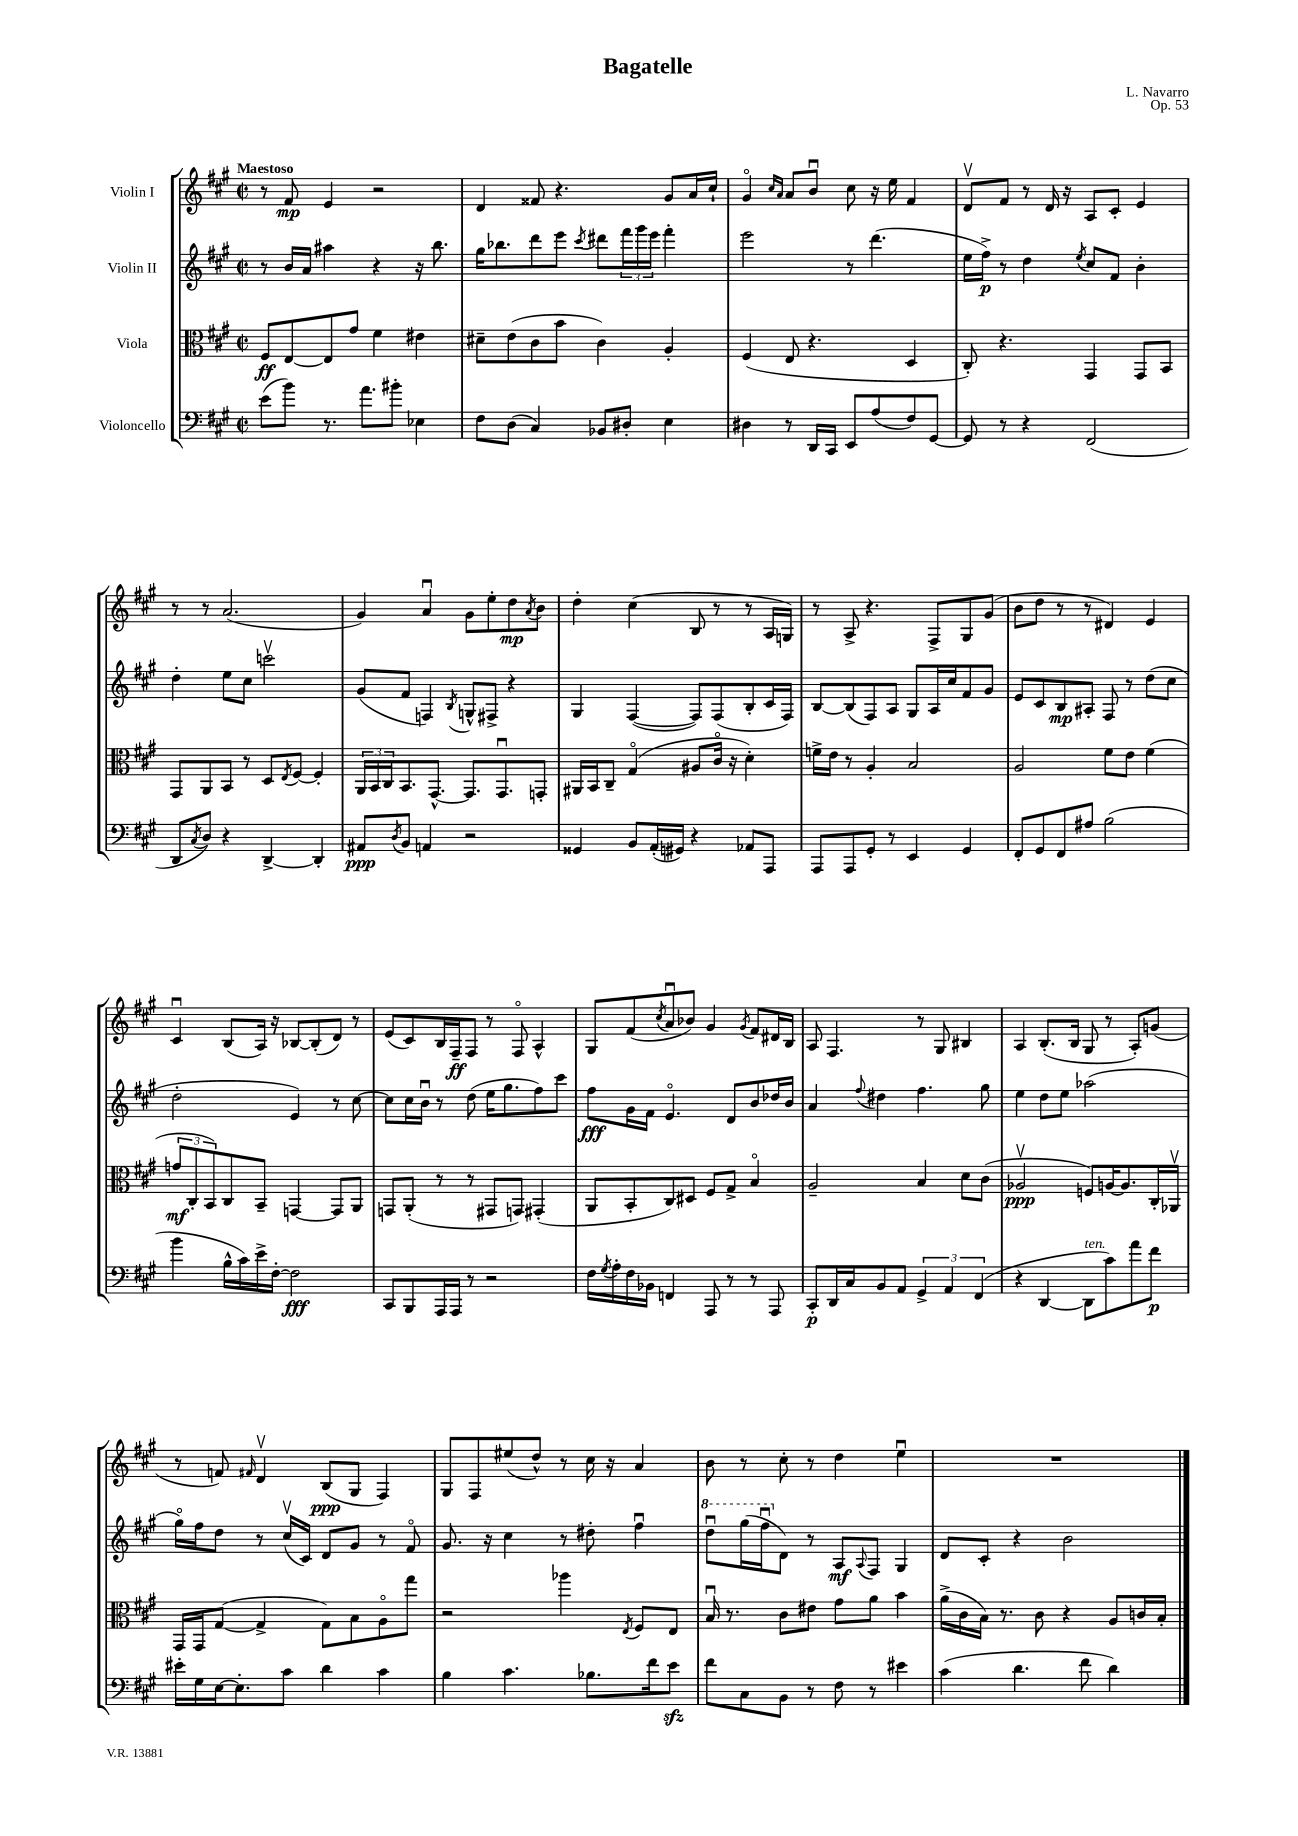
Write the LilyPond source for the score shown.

\header { title = "Bagatelle" composer = "L. Navarro" opus = "Op. 53" }
<<
\new StaffGroup <<
\new Staff = "s0" \with { instrumentName = "Violin I" } {
    \clef treble \key a \major \defaultTimeSignature \time 2/2 \tempo "Maestoso"
    r8 fis'8\mp e'4 r2 |
    d'4 fisis'8 r4. gis'8 a'16 cis''16-! |
    gis'4\flageolet \grace { cis''16 a'16 } a'8 b'8\downbow cis''8 r16 e''16 fis'4 |
    d'8\upbow fis'8 r8 d'16 r16 a8 cis'8-. e'4 |
    r8 r8 a'2.( |
    gis'4) a'4\downbow gis'8 e''8-. d''8\mp \acciaccatura { a'8 } b'8 |
    d''4-. cis''4( b8 r8 r8 a16 g16) |
    r8 a8-> r4. fis8-> gis8 gis'8( |
    b'8 d''8 r8 r8 dis'4) e'4 |
    cis'4\downbow b8( a16) r16 bes8~ bes8-.( d'8) r8 |
    e'8( cis'8) b16 fis16--\ff fis8 r8 fis8\flageolet a4-^ |
    gis8 fis'8( \acciaccatura { cis''8 } a'8\downbow bes'8) gis'4 \acciaccatura { gis'8 } fis'8 dis'16 b16 |
    a8 fis4. r8 gis8 bis4 |
    a4 b8.-.( b16 gis8 r8 a8-.) g'8( |
    r8 f'8) \grace { fis'16 } d'4\upbow b8\ppp( gis8 fis4) |
    gis8 fis8 eis''8( d''8-^) r8 cis''16 r16 a'4 |
    b'8 r8 cis''8-. r8 d''4 e''4\downbow |
    R1 \bar "|." |
}
\new Staff = "s1" \with { instrumentName = "Violin II" } {
    \clef treble \key a \major \defaultTimeSignature \time 2/2
    r8 b'16 a'16 ais''4 r4 r16 b''8. |
    gis''16 bes''8. d'''8 e'''8 \acciaccatura { cis'''8 } dis'''8 \tuplet 3/2 { fis'''16 gis'''16 e'''16 } fis'''4-. |
    e'''2 r8 d'''4.( |
    e''16 fis''16->\p) r8 d''4 \acciaccatura { e''8 } cis''8 fis'8 b'4-. |
    d''4-. e''8 cis''8 c'''2\upbow |
    gis'8( fis'8 f4) \acciaccatura { b8 } g8-^ fis8-> r4 |
    gis4 fis4~( fis8) fis8( b8-. cis'16 fis16) |
    b8~ b8( fis8) a8 gis8 a16 cis''16 fis'8 gis'8 |
    e'8 cis'8 b8\mp ais8-. fis8 r8 d''8( cis''8 |
    d''2-. e'4) r8 cis''8~ |
    cis''8 cis''16 b'16\downbow r8 d''8( e''16 gis''8. fis''8) cis'''8 |
    fis''8\fff gis'16 fis'16 e'4.\flageolet d'8 b'8 des''16 b'16 |
    a'4 \appoggiatura { fis''8 } dis''4 fis''4. gis''8 |
    e''4 d''8 e''8 aes''2( |
    gis''16\flageolet) fis''16 d''8 r8 cis''16\upbow( cis'16) d'8 gis'8 r8 fis'8\flageolet |
    gis'8. r16 cis''4 r8 dis''8-. fis''4\downbow |
    \ottava #1 d'''8\downbow gis'''16( fis'''16\downbow \ottava #0 d'8) r8 a8\mf \appoggiatura { a8 } fis8 gis4 |
    d'8 cis'8-. r4 b'2 \bar "|." |
}
\new Staff = "s2" \with { instrumentName = "Viola" } {
    \clef alto \key a \major \defaultTimeSignature \time 2/2
    fis8\ff e8~ e8 gis'8 fis'4 eis'4 |
    dis'8-- e'8( cis'8 b'8 cis'4) a4-. |
    fis4( e8 r4. d4 |
    cis8-.) r4. gis,4 gis,8 b,8 |
    gis,8 a,8 b,8 r8 d8 \acciaccatura { e8 } fis8~ fis4-. |
    \tuplet 3/2 { a,16 b,16 cis16 } b,8. gis,8.~-^ gis,8. gis,8.\downbow g,8-. |
    ais,16 b,16 cis8-- gis4\flageolet( ais8 cis'16\flageolet r16 d'4-.) |
    f'16-> e'16 r8 a4-. b2 |
    a2 fis'8 e'8 fis'4( |
    \tuplet 3/2 { g'8\mf cis8-. b,8) } cis8 b,8-- g,4~ g,8 a,8 |
    g,8 a,8-.( r8 r8 gis,8 g,8) gis,4-.( |
    a,8 b,8-. cis8) dis8 fis8 gis8-> b4\flageolet |
    a2-- b4 d'8 cis'8( |
    aes2\upbow\ppp f8) a16~ a8. cis16-. aes,16\upbow |
    gis,16 gis,16 gis8~( gis4-> gis8) b8 a8\flageolet gis''8 |
    r2 aes''4 \acciaccatura { e8 } fis8 e8 |
    b16\downbow r8. cis'8 eis'8 gis'8 a'8 b'4 |
    a'16->( cis'16 b16) r8. cis'8 r4 a8 c'16 b16-. \bar "|." |
}
\new Staff = "s3" \with { instrumentName = "Violoncello" } {
    \clef bass \key a \major \defaultTimeSignature \time 2/2
    e'8( b'8) r8. a'8. bis'8-. ees4 |
    fis8 d8( cis4) bes,8 dis8-. e4 |
    dis4 r8 d,16 cis,16 e,8 a8( fis8) gis,8~ |
    gis,8 r8 r4 fis,2( |
    d,8 \acciaccatura { cis8 } d8) r4 d,4~-> d,4-. |
    ais,8\ppp \acciaccatura { d8 } b,8 a,4 r2 |
    gisis,4 b,8 a,16-.( gis,16) r4 aes,8 a,,8 |
    a,,8 a,,8 gis,8-. r8 e,4 gis,4 |
    fis,8-. gis,8 fis,8 ais8 b2( |
    b'4 b16-^ cis'16) e'16-> fis16~-. fis2\fff |
    cis,8 b,,8 a,,16 a,,16 r8 r2 |
    fis16 \acciaccatura { gis8 } a16-. fis16 bes,16 f,4 a,,8 r8 r8 a,,8 |
    cis,8-.\p d,16 cis16 b,8 a,8 \tuplet 3/2 { gis,4-> a,4 fis,4( } |
    r4 d,4~ d,8^\markup { \italic "ten." } cis'8) a'8 fis'8\p |
    eis'16-. gis16 e16~ e8.-. cis'8 d'4 cis'4 |
    b4 cis'4. bes8. fis'16 e'8\sfz |
    fis'8 cis8 b,8 r8 fis8 r8 eis'4 |
    cis'4( d'4. fis'8 d'4) \bar "|." |
}
>>
>>
\layout { \context { \Score \remove "Bar_number_engraver" } }
